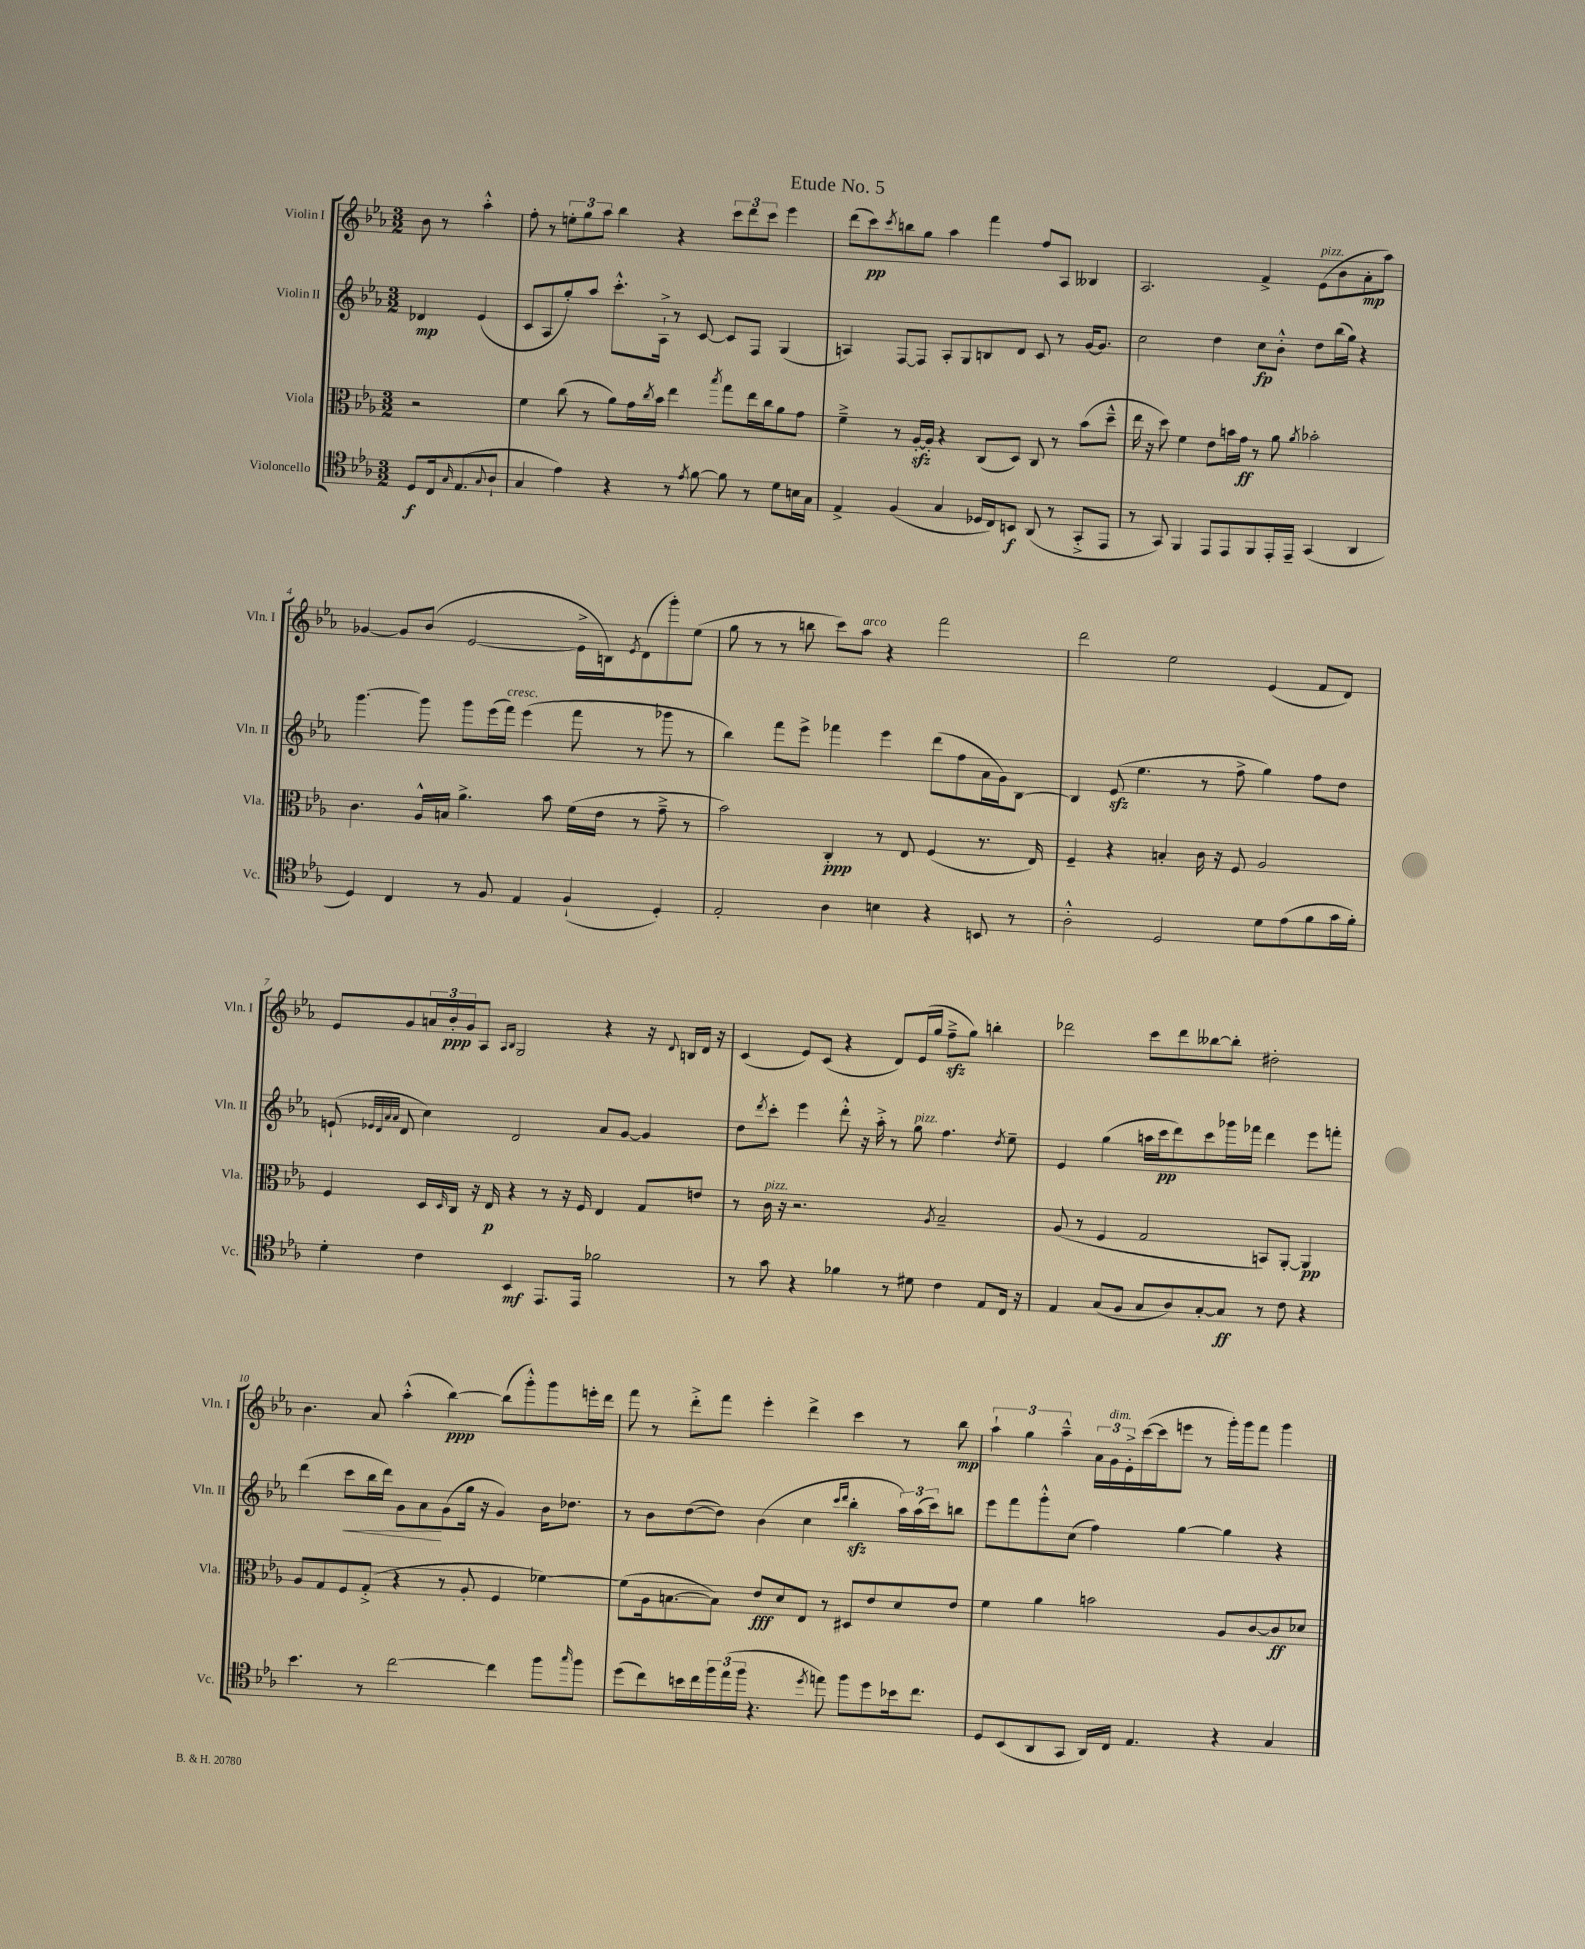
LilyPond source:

\header { title = "Etude No. 5" }
<<
\new StaffGroup <<
\new Staff = "s0" \with { instrumentName = "Violin I" shortInstrumentName = "Vln. I" } {
    \clef treble \key ees \major \numericTimeSignature \time 3/2 \partial 2
    bes'8 r8 aes''4-.-^ |
    f''8-. r8 \tuplet 3/2 { e''8-. g''8 aes''8 } bes''4 r4 \tuplet 3/2 { c'''8 d'''8 c'''8 } ees'''4 |
    d'''8( c'''8\pp) \acciaccatura { c'''8 } b''8 g''8 aes''4 f'''4 f''8 aes8 beses4 |
    aes2. f'4-> ees'8^\markup { \italic "pizz." }( bes'8 aes'8-.\mp aes''8) |
    ges'4~ ges'8 bes'8( ees'2~ ees'16-> b16) \acciaccatura { ees'8 } d'8( g'''8-.) ees''8( |
    g''8 r8 r8 b''8 c'''8) aes''8^\markup { \italic "arco" } r4 f'''2 |
    d'''2 ees''2 ees'4( f'8 d'8) |
    ees'8 g'8 \tuplet 3/2 { a'16 bes'16-.\ppp g'16 } aes8 \grace { aes16 bes16 } g2 r4 r16 \appoggiatura { d'8 } b16 d'16 r16 |
    c'4( ees'8) c'8( r4 d'8) ees'16( g''16 f''8--->\sfz g''8) b''4-. |
    des'''2 c'''8 des'''8 beses''8~ beses''8-. dis''2-. |
    bes'4. aes'8 aes''4-.-^( bes''4~\ppp) bes''8( g'''8-.-^) g'''8 e'''16-. d'''16 |
    f'''8 r8 d'''8-.-> f'''8 ees'''4-. d'''4-> c'''4 r8 bes''8\mp |
    \tuplet 3/2 { aes''4-! g''4 aes''4---^ } \tuplet 3/2 { aes'16 g'16^\markup { \italic "dim." } ees'16-.-> } c'''16~( c'''16 e'''8 r8 g'''16-.) g'''16 f'''8 g'''4 \bar "|." |
}
\new Staff = "s1" \with { instrumentName = "Violin II" shortInstrumentName = "Vln. II" } {
    \clef treble \key ees \major \numericTimeSignature \time 3/2 \partial 2
    des'4\mp ees'4( |
    c'8 aes8 g''8-.) aes''8 c'''8.-.-^ aes16-!-> r8 c'8~ c'8 f8 g4( |
    a4) f8~ f8 a8-. g8 b8 d'8 c'8 r8 g'16~ g'8. |
    c''2 d''4 c''8\fp bes'8-.-^ d''8 bes''16( g''16) r4 |
    g'''4.~ g'''8 g'''8 ees'''16( f'''16^\markup { \italic "cresc." }) ees'''4( f'''8 r8 ges'''8 r8 |
    bes''4) f'''8 ees'''8-> fes'''4 ees'''4 d'''8( f''8 aes'16 g'16) bes8~ |
    bes4 ees'8\sfz( ees''4. r8 f''8-> g''4) f''8 d''8 |
    e'8-!( \grace { ees'32 d'32 aes'32 aes'32 } d'8 c''4) d'2 aes'8 g'8~ g'4 |
    d''8 \acciaccatura { d'''8 } c'''8-. ees'''4 d'''8-.-^ r16 aes''16-.-> r8 g''8^\markup { \italic "pizz." } f''4. \acciaccatura { d''8 } ees''8-- |
    ees'4 g''4( a''16 c'''16\pp d'''8) c'''8 ges'''16 fes'''16 d'''4 ees'''8 f'''8-. |
    d'''4( c'''8\< bes''16 d'''16) g'8 aes'8\! g'8( g''16 r16 g'4) bes'16 des''8. |
    r8 bes'8 d''8~( d''8) bes'4( c''4 \grace { c'''16 d'''16 } bes''4-.\sfz \tuplet 3/2 { aes''16) aes''16( c'''16) } b''8 |
    ees'''8 f'''8 g'''8-.-^ c''8( f''4) g''4~ g''4 r4 \bar "|." |
}
\new Staff = "s2" \with { instrumentName = "Viola" shortInstrumentName = "Vla." } {
    \clef alto \key ees \major \numericTimeSignature \time 3/2 \partial 2
    r2 |
    f'4 c''8( r8 aes'8) g'16 \acciaccatura { c''8 } bes'16 ees''4 \acciaccatura { bes''8 } g''8 ees''16 c''16 aes'8 g'8 |
    f'4---> r8 aes16~-.\sfz aes16-. r4 c8( d8) c8 r8 bes'8( d''8---^ |
    ees''16 r16 d''8) f'4 ees'8 b'16 g'16\ff r8 aes'8 \acciaccatura { aes'8 } bes'2-. |
    c'4. aes16-^ b16 aes'4.-> bes'8 f'16( ees'16 r8 g'8---> r8 |
    bes'2) c4-.\ppp r8 ees8 f4( r8. ees16) |
    f4-- r4 b4-. c'16 r16 f8 aes2 |
    f4 d16 \grace { d16 } c16 r16 ees16\p r4 r8 r16 f16 ees4 g8 e'8 |
    r8 c'16^\markup { \italic "pizz." } r16 r2. \acciaccatura { aes8 } bes2-- |
    aes8( r8 f4 g2 b,8) aes,8~-. aes,4\pp |
    aes8 g8 f8 g8-.->( r4 r8 aes8-. f4 fes'4~) |
    fes'8( aes16 b8.~ b8) ees'8\fff d'8 ees8 r8 dis8 ees'8 d'8 ees'8 |
    f'4 aes'4 b'2 aes8 c'8~ c'8\ff des'8 \bar "|." |
}
\new Staff = "s3" \with { instrumentName = "Violoncello" shortInstrumentName = "Vc." } {
    \clef tenor \key ees \major \numericTimeSignature \time 3/2 \partial 2
    d8\f c16 \grace { g16 } ees8.( \appoggiatura { g8 } aes8-! |
    g4 ees'4) r4 r8 \acciaccatura { ees'8 } f'8~ f'8 r8 d'8 b16 g16 |
    ees4-> f4( g4 des16 c16) b,8\f aes,8( r8 g,8-.-> ees,8 |
    r8 g,8) f,4 ees,8 ees,8 f,8 ees,16-. ees,16-- g,4( aes,4 |
    d4) c4 r8 f8 ees4 f4-!( d4-.) |
    ees2-. aes4 b4 r4 b,8 r8 |
    aes2-.-^ d2 d'8 ees'8( f'8 g'16 f'16-.) |
    d'4-. c'4 bes,4\mf ees,8. ees,16 fes'2 |
    r8 g'8 r4 fes'4 r8 dis'8 c'4 ees8 c16 r16 |
    ees4 g8( f8 g8 aes8) g8~-. g8\ff r8 c'8 r4 |
    bes'4. r8 c''2~ c''4 f''8 \grace { g''16 } f''8 |
    d''8( c''8) b'16 c''16 \tuplet 3/2 { f''16 ees''16( f''16 } r4. \acciaccatura { d''8 } e''8) f''8 d''8 bes'16 c''8. |
    d8 bes,8( aes,8 g,8 aes,16) c16 ees4. r4 g4 \bar "|." |
}
>>
>>
